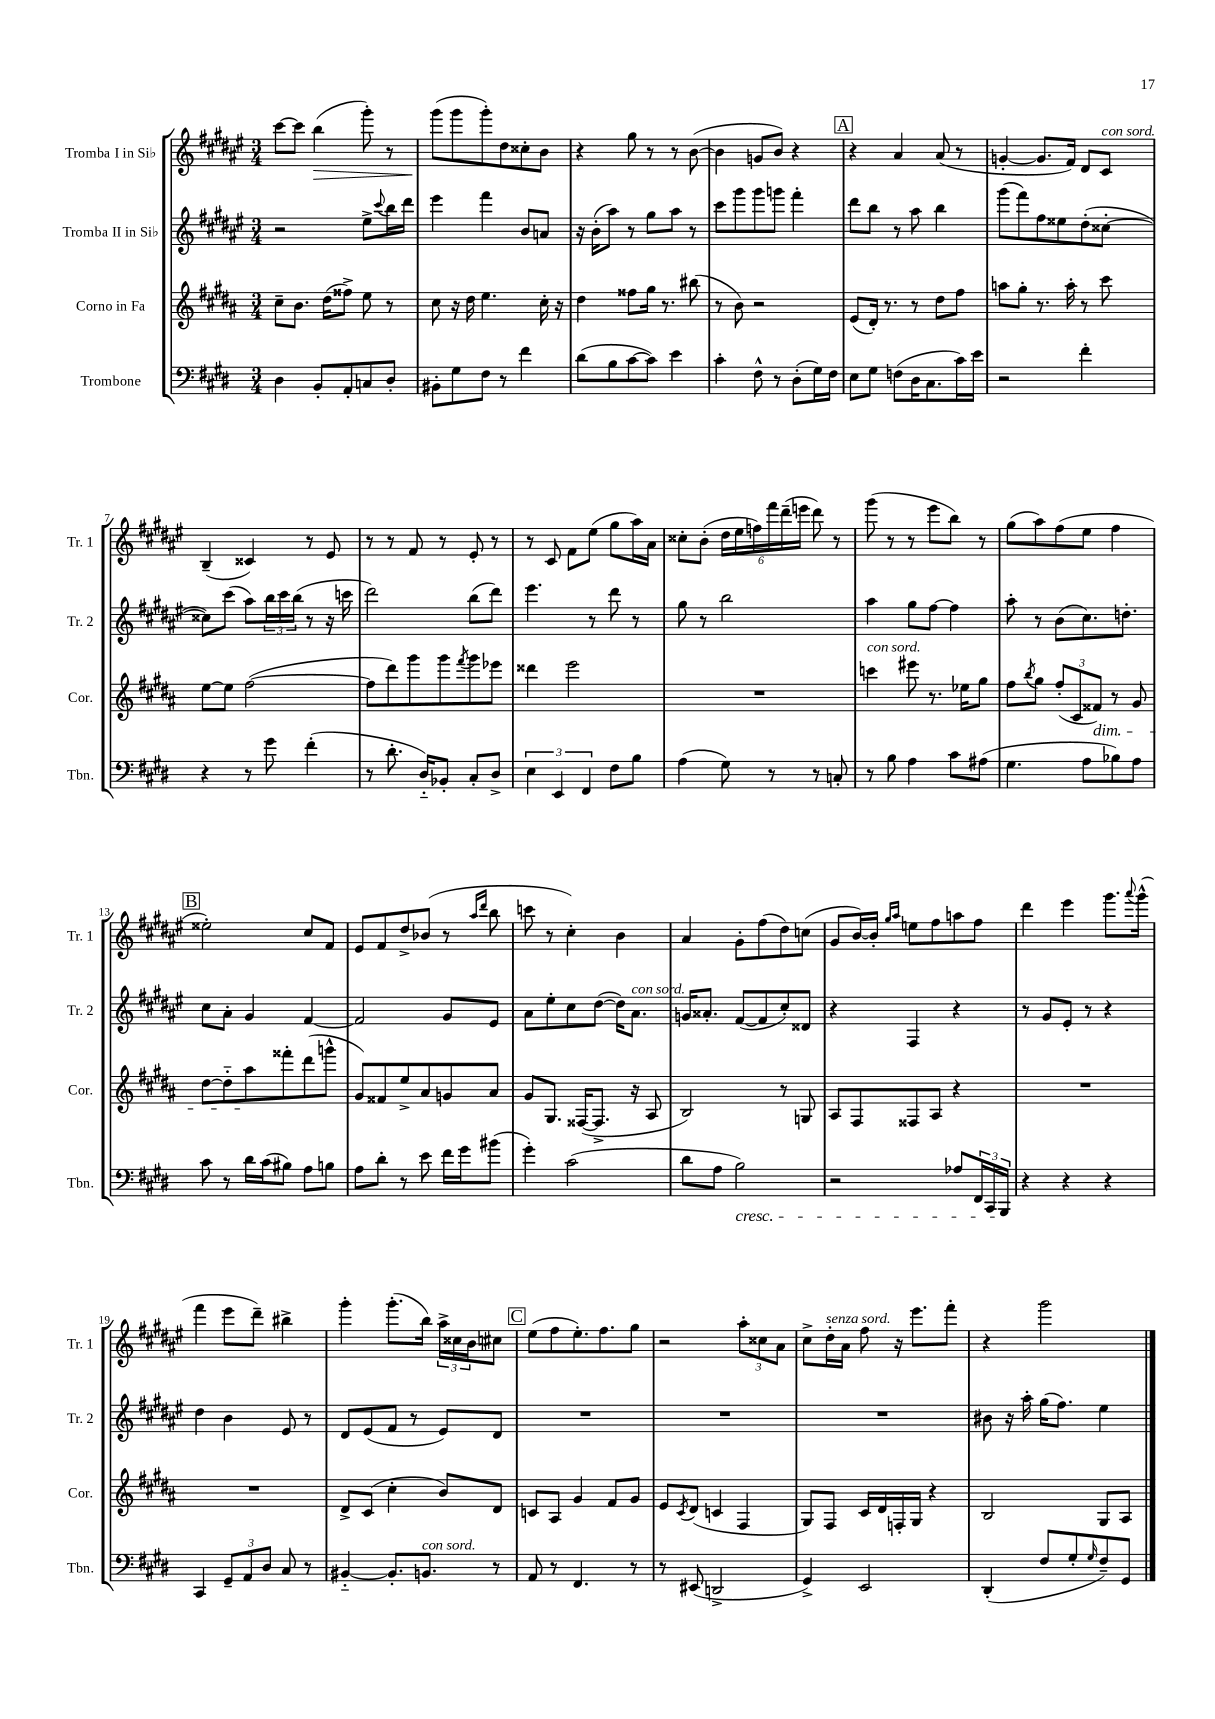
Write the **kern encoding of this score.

**kern	**kern	**kern	**kern	**dynam
*part4	*part3	*part2	*part1	*part1
*staff4	*staff3	*staff2	*staff1	*staff1
*I"Trombone	*I"Corno in Fa	*I"Tromba II in Si♭	*I"Tromba I in Si♭	*
*I'Tbn.	*I'Cor.	*I'Tr. 2	*I'Tr. 1	*
*clefF4	*clefG2	*clefG2	*clefG2	*
*k[f#c#g#d#]	*k[f#c#g#d#a#]	*k[f#c#g#d#a#e#]	*k[f#c#g#d#a#e#]	*
*M3/4	*M3/4	*M3/4	*M3/4	*
=1	=1	=1	=1	=1
4D#\	8cc#~\L	2r	[8ccc#\L	.
.	8.b\J	.	8ccc#\J]	.
!	!	!	!	!LO:HP:b
8BB'/L	.	.	(4bb\	>
.	(16dd#\KL	.	.	.
8AA'/	8ff##X^\J)	.	.	.
8Cn/	8ee\	8ee#^\L	8ggg#'\)	.
.	.	8qqccc#/	.	.
8D#'/J	8r	16bb\L	8r	.
.	.	16ddd#\JJ	.	.
=2	=2	=2	=2	=2
8BB#X'\L	8cc#\	4eee#\	(8ggg#\L	.
8G#\	16r	.	8ggg#\	]
.	16dd#\	.	.	.
8F#\J	4.ee\	4fff#\	8ggg#'\)	.
8r	.	.	8dd#\	.
4f#\	.	8b/L	8cc##X'\	.
.	16cc#'\	8an/J	8b\J	.
.	16r	.	.	.
=3	=3	=3	=3	=3
(8d#\L	4dd#\	16r	4r	.
.	.	(16b'\KL	.	.
8B\	.	8aa#\J)	.	.
[8c#\	8ff##X\L	8r	8gg#\	.
8c#\J])	16gg#\Jk	8gg#\L	8r	.
.	8.r	.	.	.
4e\	.	8aa#\J	8r	.
.	(8bb#X\	8r	([8b\	.
=4	=4	=4	=4	=4
4c#'\	8r	8ccc#\L	4b\]	.
.	8b\)	8ggg#\	.	.
8F#^^\	2r	8ggg#\	8gn/L	.
8r	.	8gggn\J	8b/J)	.
(8D#'\L	.	4fff#'\	4r	.
16G#\L)	.	.	.	.
16F#\JJ	.	.	.	.
!!LO:REH:place=s1:t=A
=5	=5	=5	=5	=5
8E\L	(8e/L	8ddd#\L	4r	.
8G#\J	16d#'/Jk)	8bb\J	.	.
.	8.r	.	.	.
(8Fn\L	.	8r	4a#/	.
16D#\K	8r	8aa#\	.	.
8.C#\	.	.	.	.
.	8dd#\L	4bb\	(8a#/	.
16c#\L)	8ff#\J	.	8r	.
16e\JJ	.	.	.	.
=6	=6	=6	=6	=6
2r	8aan\L	(8ggg#\L	[4gn'/	.
.	8gg#'\J	8fff#\)	.	.
.	8.r	8ff#\	8.g/L]	.
.	.	8ee##X\	.	.
.	16aa'\	.	16f#/Jk)	.
4f#'\	8r	(8dd#'\	8d#/L	.
!	!	!	!LO:TX:a:i:t=con sord.	!
.	8ccc#\	[8cc##X'\J	8c#/J	.
!!LO:LB:g=z
=7	=7	=7	=7	=7
4r	[8ee\L	8cc##X\L])	(4B~/	.
.	8ee\J]	(8ccc#\J	.	.
8r	([2ff#\	8aa#\L)	4c##X/)	.
8g#\	.	24bb\L	.	.
.	.	24ccc#\	.	.
.	.	(24bb\JJ	.	.
(4f#'\	.	8r	8r	.
.	.	16r	8e#/	.
.	.	16cccn\	.	.
=8	=8	=8	=8	=8
8r	8ff#\L]	2ddd#\)	8r	.
8.d#'\	8ddd#\)	.	8r	.
.	8ggg#\	.	8f#/	.
16D#/KL)	.	.	.	.
8BB-X'/J	8ggg#\	.	8r	.
.	8qfff#/	.	.	.
8C#'/L	8ggg#\	(8bb\L	8e#'/	.
8D#^/J	8eee-X\J	8ddd#\J)	8r	.
=9	=9	=9	=9	=9
6E\	4ddd##X\	4.eee#\	8r	.
.	.	.	8c#/	.
6EE/	.	.	.	.
.	2eee\	.	8f#\L	.
6FF#/	.	.	.	.
.	.	8r	(8ee#\J	.
8F#\L	.	8ddd#\	8gg#\L	.
8B\J	.	8r	16aa#\L)	.
.	.	.	16a#\JJ	.
=10	=10	=10	=10	=10
(4A\	2.r	8gg#\	8cc##X'\L	.
.	.	8r	(8b'\J	.
8G#\)	.	2bb\	24dd#\LL	.
.	.	.	24ee#\	.
.	.	.	24ffn\)	.
8r	.	.	24fff#\	.
.	.	.	(24ddd#~\	.
.	.	.	24eeen\JJ	.
8r	.	.	8ddd#\)	.
8Cn'/	.	.	8r	.
=11	=11	=11	=11	=11
!	!LO:TX:a:i:t=con sord.	!	!	!
8r	4cccn\	4aa#\	(8ggg#\	.
8B\	.	.	8r	.
4A\	8eee#X\	8gg#\L	8r	.
.	8.r	[8ff#\J	8eee#\L	.
8c#\L	.	4ff#\]	8bb\J)	.
.	16ee-X\KL	.	.	.
(8A#X\J	8gg#\J	.	8r	.
=12	=12	=12	=12	=12
4.G#\	8ff#\L	8aa#'\	(8gg#\L	.
.	8qbb/	.	.	.
.	8gg#\J	8r	8aa#\)	.
.	(12ff#'/L	(8b\L	(8ff#\	.
.	12c#/	.	.	.
8A\L	.	8.cc#\)	8ee#\J	.
!	!LO:TX:b:i:t=dim.	!	!	!
.	12f##X/J)	.	.	.
8B-X\)	8r	.	4ff#\	.
.	.	8.ddn'\J	.	.
8A\J	8g#/	.	.	.
!!LO:LB:g=z
!!LO:REH:place=s1:t=B
=13	=13	=13	=13	=13
8c#\	[8dd#\L	8cc#\L	2ee##X'\)	.
8r	8dd#\]	8a#'\J	.	.
16d#\LL	8aa#\	4g#/	.	.
(16c#\J	.	.	.	.
8B#X\J)	8fff##X'\	.	.	.
8A\L	(8ddd#\	[4f#/	8cc#/L	.
8Bn\J	8gggn^^\J	.	8f#/J	.
=14	=14	=14	=14	=14
8A\L	8g#/L)	2f#/]	8e#/L	.
8d#'\J	8f##X/	.	8f#/	.
8r	8ee^/	.	8dd#^/	.
8e\	8a#/	.	(8b-X/J	.
16f#\LL	8gn/	8g#/L	8r	.
16g#\J	.	.	.	.
.	.	.	16qqaa#/LL	.
.	.	.	16qqddd#/JJ	.
(8b#X\J	8a#/J	8e#/J	8bb\	.
=15	=15	=15	=15	=15
4g#'\)	8g#/L	8a#\L	8cccn\	.
.	8.G#/J	8ee#'\	8r	.
(2c#\	.	8cc#\	4cc#'\)	.
.	([16F##X/KL	.	.	.
.	8.F##^/J]	([8dd#\J	.	.
.	.	16dd#\KL])	4b\	.
!	!	!LO:TX:a:i:t=con sord.	!	!
.	16r	8.a#\J	.	.
.	8A#/	.	.	.
=16	=16	=16	=16	=16
8d#\L	2B/)	16gn/KL	4a#/	.
.	.	8.a##X'/J	.	.
8A\J	.	.	.	.
!LO:TX:b:i:t=cresc.	!	!	!	!
2B\)	.	([8f#/L	8g#'\L	.
.	.	8f#/]	(8ff#\	.
.	8r	8cc#'/)	8dd#\)	.
.	8Gn/	8d##X/J	(8ccn\J	.
=17	=17	=17	=17	=17
2r	8A#/L	4r	8g#/L	.
.	8F#/	.	[16b/L)	.
.	.	.	16b'/JJ]	.
.	.	.	16qqgg#/LL	.
.	.	.	16qqaa#/JJ	.
.	8F##X/	4F#/	8een\L	.
.	8A#/J	.	8ff#\	.
8A-X/L	4r	4r	8aan\	.
24FF#/L	.	.	8ff#\J	.
24CC#/	.	.	.	.
24BBB/JJ	.	.	.	.
=18	=18	=18	=18	=18
4r	2.r	8r	4ddd#\	.
.	.	8g#/L	.	.
4r	.	8e#'/J	4eee#\	.
.	.	8r	.	.
4r	.	4r	8.ggg#\L	.
.	.	.	8qqaaa#/	.
.	.	.	(16ggg#^^\Jk	.
!!LO:LB:g=z
=19	=19	=19	=19	=19
4CC#/	2.r	4dd#\	4fff#\	.
12GG#~/L	.	4b\	8eee#\L	.
12AA/	.	.	.	.
.	.	.	8ddd#~\J)	.
12D#/J	.	.	.	.
8C#/	.	8e#/	4bb#X^\	.
8r	.	8r	.	.
=20	=20	=20	=20	=20
[4BB#X/	8d#^/L	8d#/L	4ggg#'\	.
.	(8c#/J	(8e#/	.	.
8.BB#'/L]	4cc#'\	8f#/J	(8.ggg#'\L	.
.	.	8r	.	.
!LO:TX:a:i:t=con sord.	!	!	!	!
8.BBn/J	.	.	16bb\Jk)	.
.	8b/L)	8e#/L)	24aa#^\LL	.
.	.	.	24cc##X\	.
.	.	.	24b\J	.
8r	8d#/J	8d#/J	8cc#X\J	.
!!LO:REH:place=s1:t=C
=21	=21	=21	=21	=21
8AA/	8cn/L	2.r	(8ee#\L	.
8r	8A#/J	.	8ff#\	.
4.FF#/	4g#/	.	8.ee#'\)	.
.	.	.	8.ff#\	.
.	8f#/L	.	.	.
8r	8g#/J	.	8gg#\J	.
=22	=22	=22	=22	=22
8r	8e/L	2.r	2r	.
.	8qc#/	.	.	.
(8EE#X/	(8d#/J	.	.	.
2DDn^/	4cn/	.	.	.
.	4F#/	.	12aa#'\L	.
.	.	.	12cc##X\	.
.	.	.	12a#\J	.
=23	=23	=23	=23	=23
4GG#^/)	8G#/L)	2.r	8cc#^\L	.
!	!	!	!LO:TX:a:i:t=senza sord.	!
.	8F#/J	.	16dd#'\L	.
.	.	.	16a#\JJ	.
2EE/	16c#/LL	.	8ff#\	.
.	16d#/	.	.	.
.	16Fn'/	.	16r	.
.	16G#/JJ	.	8.eee#\L	.
.	4r	.	.	.
.	.	.	8fff#'\J	.
=24	=24	=24	=24	=24
(4DD#'/	2B/	8b#X\	4r	.
.	.	16r	.	.
.	.	16aa#'\	.	.
8F#/L	.	(16gg#\KL	2ggg#\	.
.	.	8.ff#\J)	.	.
8G#'/	.	.	.	.
16qqG#/	.	.	.	.
8F#~/)	8G#/L	4ee#\	.	.
8GG#/J	8A#/J	.	.	.
==	==	==	==	==
*-	*-	*-	*-	*-
